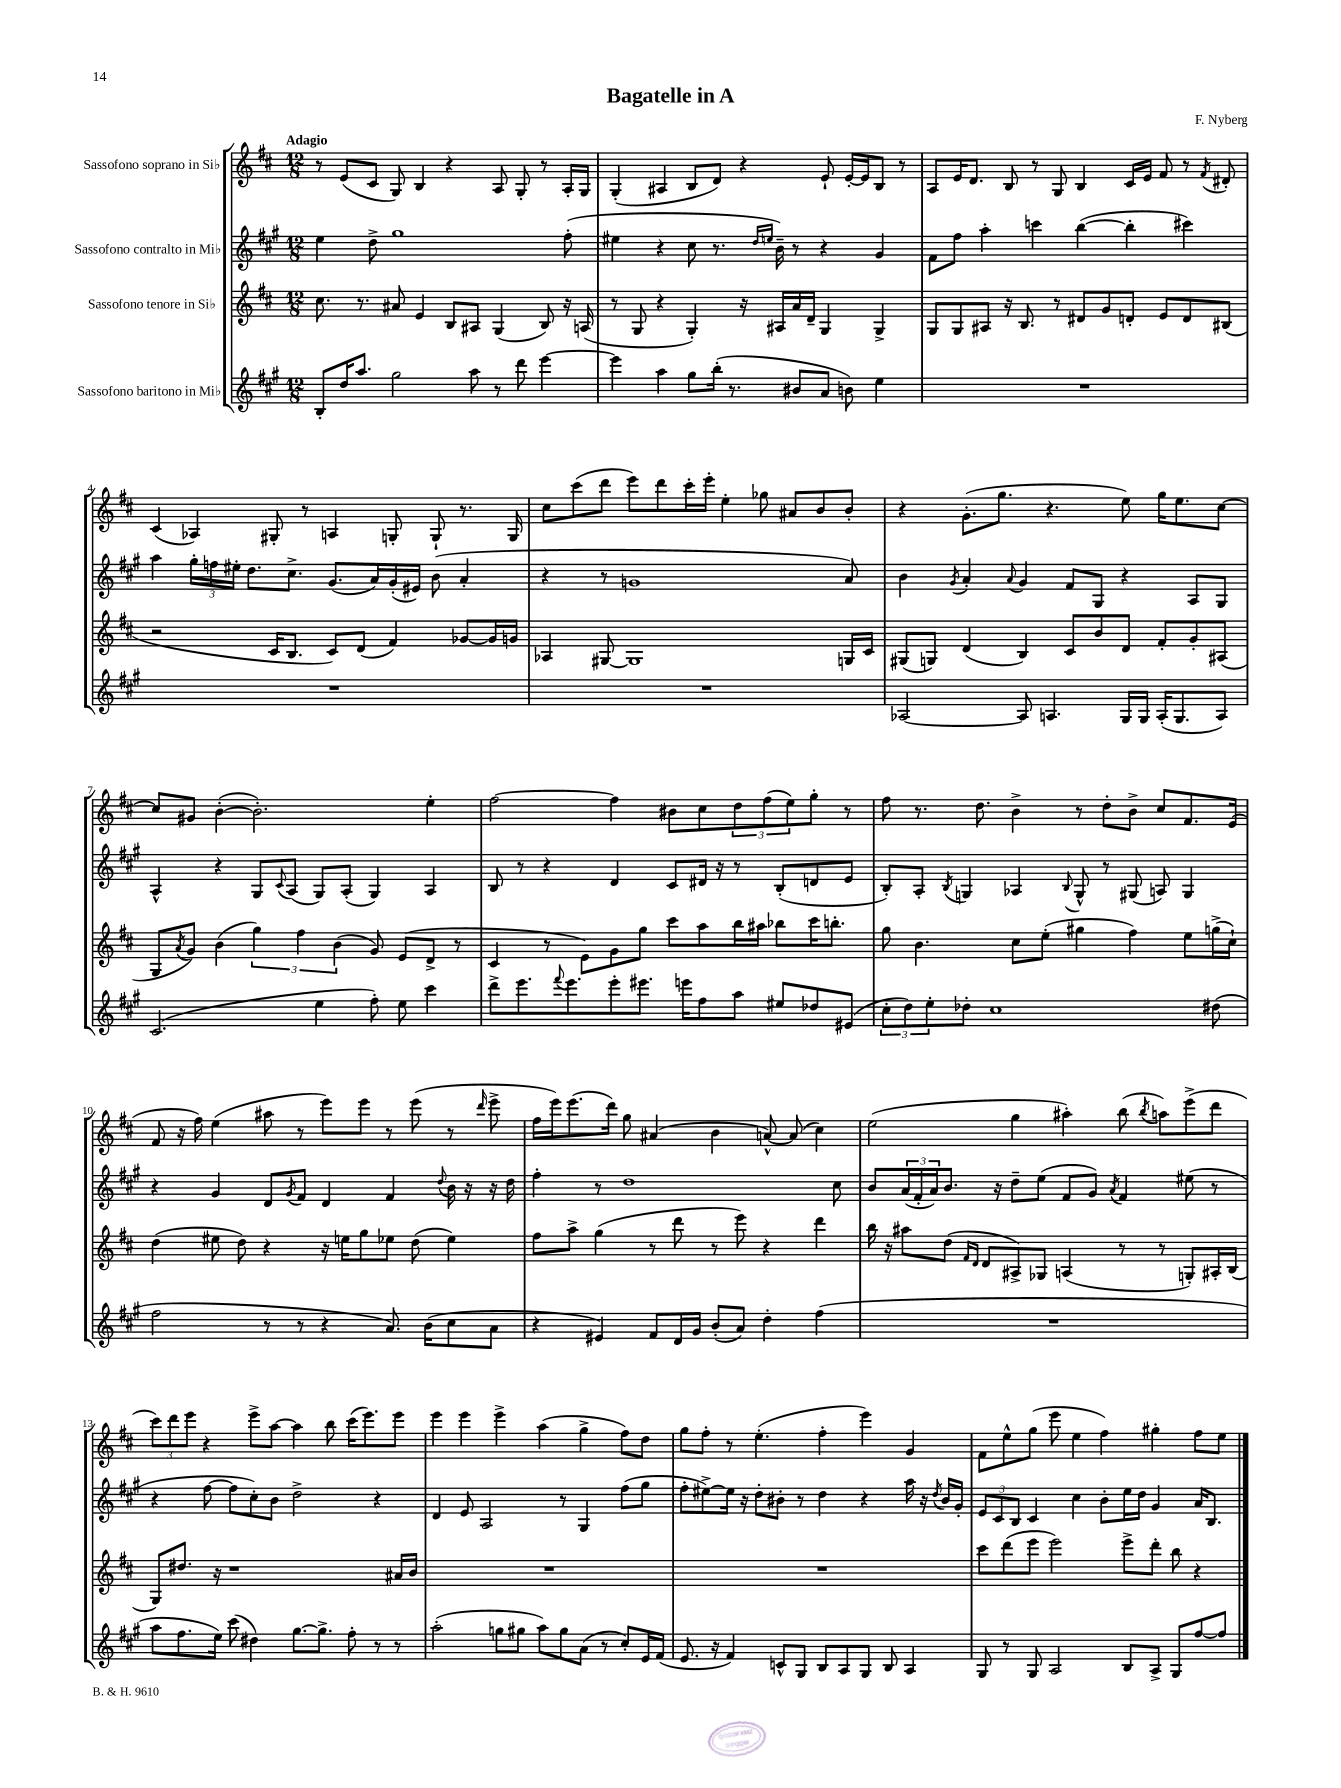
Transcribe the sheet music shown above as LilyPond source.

\header { title = "Bagatelle in A" composer = "F. Nyberg" }
<<
\new StaffGroup <<
\new Staff = "s0" \with { instrumentName = "Sassofono soprano in Sib" } {
    \clef treble \key d \major \numericTimeSignature \time 12/8 \tempo "Adagio"
    r8 e'8( cis'8 g8) b4 r4 a8 g8-. r8 a16-. g16 |
    g4-.( ais4 b8 d'8) r4 e'8-! e'16~-. e'16 b8 r8 |
    a8 e'16 d'8. b8 r8 g8 b4 cis'16 e'16 fis'8 r8 \acciaccatura { fis'8 } dis'8-. |
    cis'4( aes4) gis8-. r8 a4 g8-. g8-! r8. g16 |
    cis''8 cis'''8( d'''8 e'''8) d'''8 cis'''16-. e'''16-. e''4-. ges''8 ais'8 b'8 b'8-. |
    r4 g'8.-.( g''8. r4. e''8) g''16 e''8. cis''8~ |
    cis''8 gis'8 b'4~-.( b'2.-.) e''4-. |
    fis''2~ fis''4 bis'8 cis''8 \tuplet 3/2 { d''8 fis''8( e''8) } g''8-. r8 |
    fis''8 r8. d''8. b'4-> r8 d''8-. b'8-> cis''8 fis'8. e'16( |
    fis'8 r16 fis''16) e''4( ais''8 r8 e'''8) e'''8 r8 e'''8( r8 \grace { d'''16 } e'''8-> |
    fis''16 e'''16) e'''8.( d'''16) g''8 ais'4( b'4 a'8~-^) a'8( cis''4) |
    e''2( g''4 ais''4-.) b''8( \acciaccatura { b''8 } a''8) e'''8->( d'''8 |
    \tuplet 3/2 { cis'''8) d'''8 e'''8 } r4 e'''8-> a''8~ a''4 b''8 cis'''16( e'''8.) e'''8 |
    e'''4 e'''4 e'''4-> a''4( g''4-> fis''8) d''8 |
    g''8 fis''8-. r8 e''4.-.( fis''4-. e'''4) g'4 |
    fis'8 e''8-^ g''8( e'''8 e''4 fis''4) gis''4-. fis''8 e''8 \bar "|." |
}
\new Staff = "s1" \with { instrumentName = "Sassofono contralto in Mib" } {
    \clef treble \key a \major \numericTimeSignature \time 12/8
    e''4 d''8-> gis''1 fis''8-.( |
    eis''4 r4 cis''8 r8. \grace { d''16 e''16 } b'16--) r8 r4 gis'4 |
    fis'8 fis''8 a''4-. c'''4 b''4~( b''4-. cis'''4) |
    a''4 \tuplet 3/2 { gis''16-. f''16 eis''16-. } d''8. cis''8.-> gis'8.( a'16) gis'16-.( eis'16) b'8( a'4-. |
    r4 r8 g'1 a'8) |
    b'4 \acciaccatura { gis'8 } a'4-. \appoggiatura { a'8 } gis'4 fis'8 gis8 r4 a8 gis8 |
    a4-^ r4 gis8 \appoggiatura { cis'8 } a8( gis8) a8-.( gis4) a4 |
    b8 r8 r4 d'4 cis'8 dis'16 r16 r8 b8-.( d'8 e'8 |
    b8-.) a8-. \acciaccatura { b8 } g4 aes4 \appoggiatura { b8 } g8-^ r8 gis8( a8) gis4 |
    r4 gis'4 d'8 \acciaccatura { gis'8 } fis'8 d'4 fis'4 \appoggiatura { d''8 } b'16 r16 r16 d''16 |
    fis''4-. r8 d''1 cis''8 |
    b'8 \tuplet 3/2 { a'16( fis'16-. a'16) } b'8. r16 d''8-- e''8( fis'8 gis'8) \acciaccatura { a'8 } fis'4 eis''8( r8 |
    r4 fis''8~ fis''8 cis''8-.) b'8 d''2-> r4 |
    d'4 e'8 a2 r8 gis4 fis''8( gis''8 |
    fis''8-. eis''8~->) eis''16 r16 d''8-. bis'8-. r8 d''4 r4 a''16 r16 \acciaccatura { d''8 } bis'16 gis'16-. |
    \tuplet 3/2 { e'8 cis'8 b8 } cis'4 cis''4 b'8-. e''16 d''16 gis'4 a'16 b8. \bar "|." |
}
\new Staff = "s2" \with { instrumentName = "Sassofono tenore in Sib" } {
    \clef treble \key d \major \numericTimeSignature \time 12/8
    cis''8. r8. ais'8 e'4 b8 ais8 g4( b8) r16 a16( |
    r8 g8 r4 g4-.) r16 ais16 a'16 d'16-- g4 g4-> |
    g8 g8 ais8 r16 b8. r8 dis'8 g'8 d'8-. e'8 d'8 bis8( |
    r2 cis'16 b8. cis'8) d'8( fis'4) ges'8~ ges'16 g'16 |
    aes4 gis8~ gis1 g16 cis'16 |
    gis8( g8) d'4( b4) cis'8 b'8 d'8 fis'8-. g'8-. ais8( |
    g8 \acciaccatura { a'8 } g'8) b'4( \tuplet 3/2 { g''4) fis''4 b'4( } g'8) e'8( d'8-> r8 |
    cis'4 r8 e'8) g'8 g''8 cis'''8 a''8 b''16 ais''16 bes''8 cis'''16 b''8.-. |
    g''8 b'4. cis''8 e''8-.( gis''4 fis''4) e''8 g''16->( cis''16-!) |
    d''4( eis''8 d''8) r4 r16 e''16 g''8 ees''8 d''8( ees''4) |
    fis''8 a''8-> g''4( r8 d'''8 r8 e'''8) r4 d'''4 |
    b''16 r16 ais''8 d''8( \grace { fis'16 d'16 } d'8 ais8->) ges8 a4( r8 r8 g8-.) ais16-. b16( |
    g8) dis''8. r16 r1 ais'16 b'16 |
    R1. |
    R1. |
    cis'''8 d'''8( e'''8 e'''2) e'''8-> d'''8-. b''8 r4 \bar "|." |
}
\new Staff = "s3" \with { instrumentName = "Sassofono baritono in Mib" } {
    \clef treble \key a \major \numericTimeSignature \time 12/8
    b8-. d''16 a''8. gis''2 a''8 r8 d'''8 e'''4~ |
    e'''4 a''4 gis''8 b''16-.( r8. bis'8 a'8 b'8) e''4 |
    R1. |
    R1. |
    R1. |
    aes2~ aes8 a4. gis16 gis16 a16-.( gis8. a8) |
    cis'2.( e''4 fis''8-.) e''8 cis'''4 |
    d'''8-> e'''8. \appoggiatura { fis'''8 } e'''8. e'''8-. eis'''8. e'''16 fis''8 a''8 eis''8 des''8 eis'8( |
    \tuplet 3/2 { cis''8-. d''8) e''8-. } des''8-. cis''1 dis''8( |
    fis''2 r8 r8 r4 a'8.) b'16( cis''8 a'8 |
    r4 eis'4) fis'8 d'16 gis'16 b'8-.( a'8) d''4-. fis''4( |
    R1. |
    a''8 fis''8. e''16) cis'''8( dis''4) gis''8.~ gis''8.-> fis''8-. r8 r8 |
    a''2-.( g''8 gis''8 a''8) gis''8 a'8( r8 cis''8-.) e'16 fis'16( |
    e'8. r16 fis'4) c'8-^ gis8 b8 a8 gis8 b8 a4 |
    gis8 r8 gis8 a2 b8 a8-> gis8 fis''8~ fis''8 \bar "|." |
}
>>
>>
